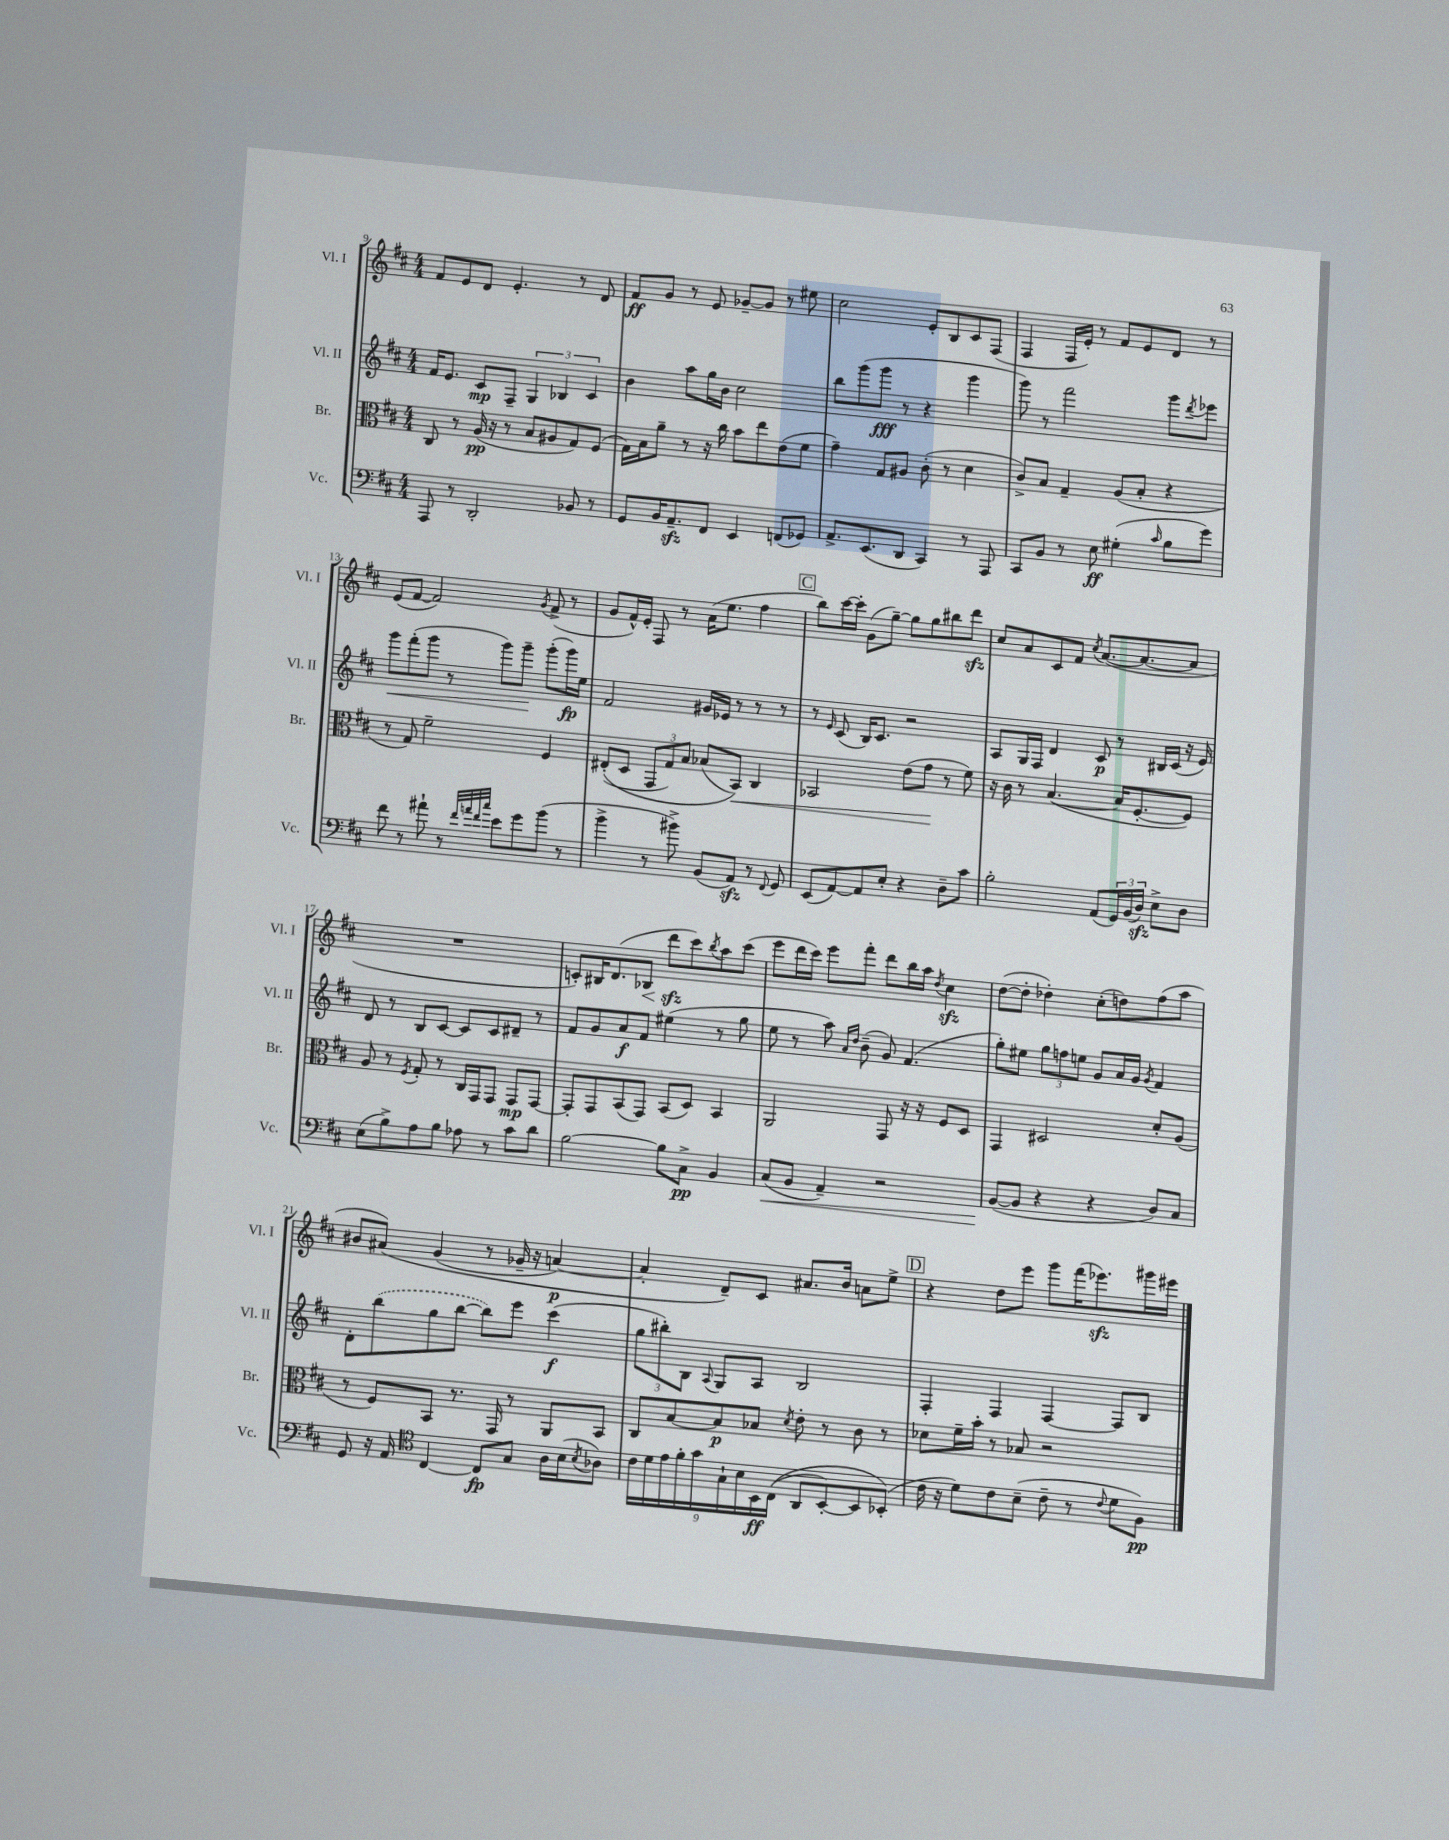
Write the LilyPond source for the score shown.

<<
\new StaffGroup <<
\new Staff = "s0" \with { instrumentName = "Vl. I" shortInstrumentName = "Vl. I" } {
    \clef treble \key d \major \numericTimeSignature \time 4/4
    fis'8 e'8 d'8 e'4.-. r8 d'8 |
    fis'8\ff g'8 r8 e'8 ges'8~-- ges'8 r8 eis''8 |
    cis''2 e'8-. b8 cis'8 fis8( |
    fis4 fis16 e'16-.) r8 fis'8 e'8 d'8 r8 |
    e'8( fis'8~ fis'2) \acciaccatura { g'8 } fis'8->( r8 |
    g'8 fis'16-^) e'16-. fis8 r8 a'16( e''8. fis''4 |
    \mark \markup { \box "C" } b''8) cis'''16~ cis'''16-. g'8( g''8~--) g''8 g''8 bis''8 d'''8\sfz |
    cis''8 a'8 cis'8 fis'8 \acciaccatura { cis''8 } a'8.~( a'8.~ a'8 |
    R1 |
    c'8-.) bis16 d'8.( bes8\< d'''8\sfz\! cis'''8) \acciaccatura { b''8 } a''8 cis'''8( |
    e'''8 d'''16 cis'''16) e'''8 fis'''8-. d'''8 b''16 a''16 \acciaccatura { d''8 } cis''4\sfz |
    d''8~( d''8-. des''4-.) cis''8-.( d''8) fis''8( a''8 |
    bis'8 ais'8)\( g'4( r8 ges'16-- r16 a'4~\p) |
    a'4-. d'8--\) cis'8 ais'8. b'16 a'8 e''8-> |
    \mark \markup { \box "D" } r4 d''8 e'''8 g'''8 fis'''16( ees'''8.\sfz) gis'''16 eis'''16 \bar "|." |
}
\new Staff = "s1" \with { instrumentName = "Vl. II" shortInstrumentName = "Vl. II" } {
    \clef treble \key d \major \numericTimeSignature \time 4/4
    fis'16 e'8. cis'8\mp fis8-- \tuplet 3/2 { g4 bes4 cis'4 } |
    b'4 a''8 g''16 b'16 cis''2 |
    b''8 g'''8( g'''8\fff r8 r4 g'''4 |
    g'''8) r8 fis'''2 g'''8 \acciaccatura { d'''8 } ees'''8 |
    g'''8\< fis'''8-.( g'''8 r8 g'''8) g'''8--\! g'''8-.( g'''16\fp) e''16 |
    fis'2 gis'16 ees'16 r8 r8 r8 |
    \mark \markup { \box "C" } r8 \grace { e'16 } cis'8( b16) cis'8. r2 |
    a8 g16 fis16 d'4 cis'8\p r8 bis16 cis'16( r16 e'16) |
    d'8 r8 b8 cis'8~ cis'8 cis'8 dis'8-- r8 |
    fis'8 g'8 a'8\f fis'8 eis''4( r8 g''8 |
    e''8 r8 a''8) \grace { a'16 d''16 } b'8--( g'8) fis'4.( |
    g''8-.) eis''8 \tuplet 3/2 { g''8 f''8 e''8 } g'8 a'16 g'16 \acciaccatura { g'8 } fis'4 |
    d'8-. \once \slurDashed b''8( g''8 b''8~ b''8) e'''8 cis'''4\f( |
    \tuplet 3/2 { g''8 bis''8-.) b8 } \appoggiatura { a8 } g8 a8 b2 |
    \mark \markup { \box "D" } fis4-. fis4 fis4~ fis8 b8 \bar "|." |
}
\new Staff = "s2" \with { instrumentName = "Br." shortInstrumentName = "Br." } {
    \clef alto \key d \major \numericTimeSignature \time 4/4
    cis8 r8 a16\pp( r16 r8 b8 ais8 g8) fis8( |
    g16) b16 a'8-- r8 r16 cis''16 b'8 e''8 e'8( fis'8 |
    g'4--) g8 ais8 cis'8-.( r8 d'4 |
    cis'8->) b8 g4-- a8( b8-. r4 |
    r8 g8) fis'2-- fis4 |
    eis8-.(\( d8 \tuplet 3/2 { g,8 g8) b8 } bes8( b,8\<)\) cis4 |
    \mark \markup { \box "C" } bes,2 e'8( g'8\! r8 fis'8) |
    r16 cis'16 r8 b4.~( b16 fis8.~-. fis8) |
    a8 r8 \acciaccatura { fis8 } g8-. r8 cis16 g,16 g,8 g,8\mp g,8~ |
    g,8-. g,8 b,8( g,8) b,8( d8) b,4 |
    a,2 g,8 r16 r16 fis8 d8 |
    g,4 dis2 d'8-. a8( |
    r8 fis8) b,8 r8. g,16 r8 a,8 b,8 |
    cis8 b8~ b8\p bes8 \acciaccatura { d'8 } e'8-. r8 cis'8 r8 |
    \mark \markup { \box "D" } des'8 fis'16-- b'16-. r8 bes8 r2 \bar "|." |
}
\new Staff = "s3" \with { instrumentName = "Vc." shortInstrumentName = "Vc." } {
    \clef bass \key d \major \numericTimeSignature \time 4/4
    a,,8 r8 d,2-. bes,8 r8 |
    g,8 b,16 a,8.--\sfz fis,8 e,4 f,8( ges,8) |
    a,8.-> e,8.( d,8 cis,4) r8 a,,8 |
    cis,8 b,8 r8 e8\ff gis4-.( \grace { cis'16 } b8 g'8) |
    fis'8 r8 ais'8-! r8 \grace { fis'32 a'32 fis'32 cis''32 } e'8 g'8 b'8( r8 |
    b'4-> r8 bis'8->) b,8( a,8\sfz) r8 \appoggiatura { fis,8 } g,8 |
    \mark \markup { \box "C" } e,8( a,8~) a,8 e8-. r4 d8-- cis'8 |
    b2-. a,8( \tuplet 3/2 { g,16) b,16( d16\sfz) } e8-> d8 |
    e8( b8->) a8 b8 aes8 r8 cis'8 d'8 |
    b2~ b8 cis8->\pp b,4 |
    cis8\<( b,8 a,4--) r2 |
    b,8~\!( b,8 r4 r4 d8) cis8 |
    g,8 r16 a,16 \clef tenor cis4~ cis8\fp g8 a16 b16( \acciaccatura { b8 } aes8) |
    \tuplet 9/8 { cis'16 d'16 e'16 fis'16-. g'16 g16-! b16 b,16\ff cis16(\( } a,8 b,8~-.) b,8 bes,8-.(\) |
    \mark \markup { \box "D" } cis'16 r16 d'8) cis'8 b8--( cis'8-- r8 \appoggiatura { cis'8 } d'8 fis8\pp) \bar "|." |
}
>>
>>
\layout { \context { \Score currentBarNumber = #9 } }
